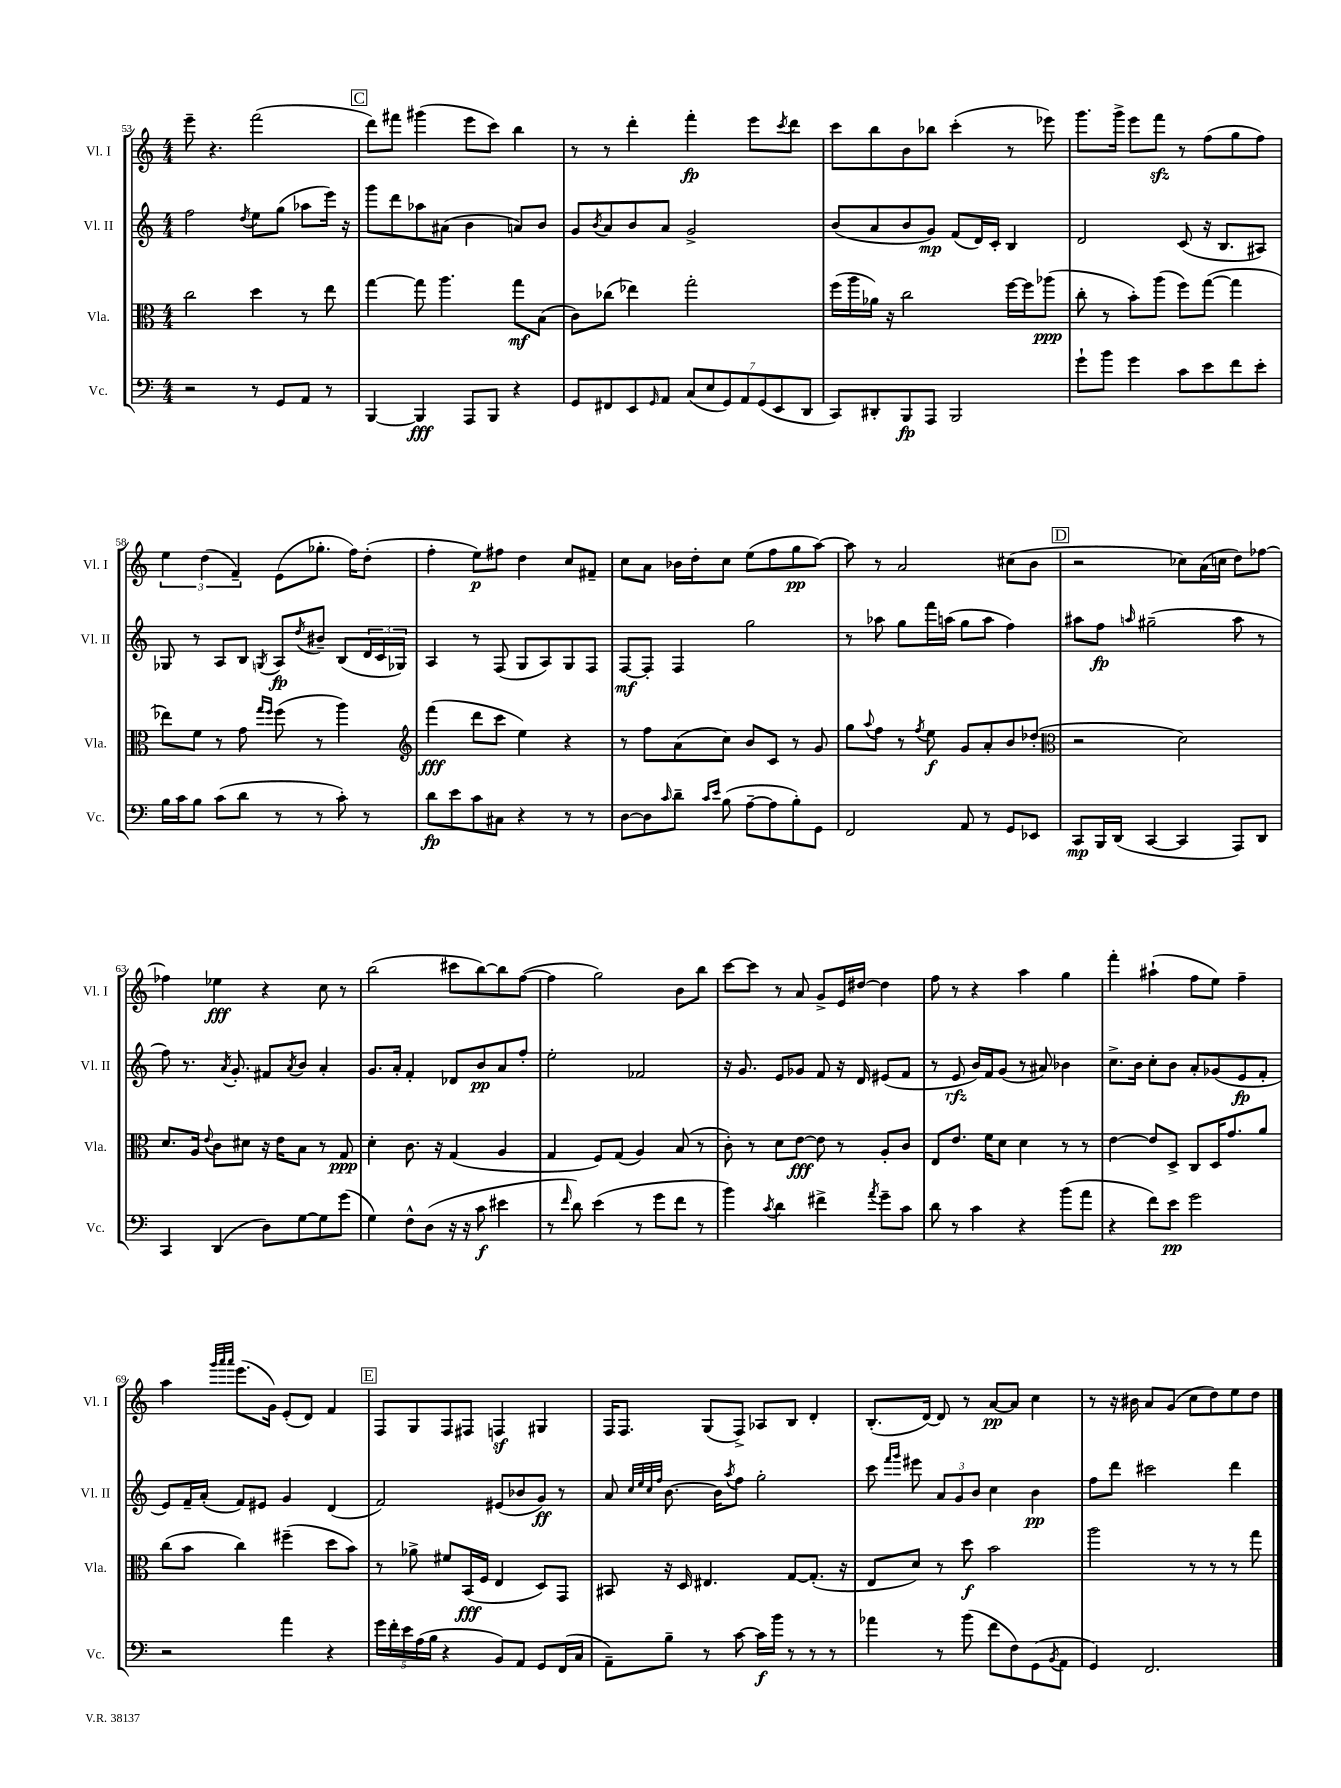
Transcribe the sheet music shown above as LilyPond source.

<<
\new StaffGroup <<
\new Staff = "s0" \with { instrumentName = "Vl. I" shortInstrumentName = "Vl. I" } {
    \clef treble \key c \major \numericTimeSignature \time 4/4
    e'''8-- r4. f'''2( |
    \mark \markup { \box "C" } d'''8) fis'''8 gis'''4( e'''8 c'''8) b''4 |
    r8 r8 d'''4-. f'''4-.\fp e'''8 \acciaccatura { c'''8 } d'''8 |
    c'''8 b''8 b'8 bes''8 c'''4-.( r8 ees'''8) |
    g'''8. g'''16-> e'''8 f'''8\sfz r8 f''8( g''8 f''8) |
    \tuplet 3/2 { e''4 d''4( f'4--) } e'8( ges''8.-. f''16) d''8-.( |
    f''4-. e''8\p) fis''8 d''4 c''8 fis'8-- |
    c''8 a'8 bes'16 d''16-. c''8 e''8( f''8 g''8\pp a''8~) |
    a''8 r8 a'2 cis''8( b'8 |
    \mark \markup { \box "D" } r2 ces''8) a'16( c''16 d''8) fes''8~ |
    fes''4 ees''4\fff r4 c''8 r8 |
    b''2( cis'''8 b''8~) b''8 f''8~( |
    f''4 g''2) b'8 b''8 |
    c'''8~ c'''8 r8 a'8 g'8-> e'16 dis''16~ dis''4 |
    f''8 r8 r4 a''4 g''4 |
    f'''4-. ais''4-!( f''8 e''8) f''4-- |
    a''4 \grace { g'''32 a'''32 a'''32 } e'''8.( g'16) e'8-.( d'8) f'4 |
    \mark \markup { \box "E" } f8 g8 f8 fis8 f4\sf gis4 |
    f16 f8. g8( f8->) aes8 b8 d'4-. |
    b8.-.( d'16~) d'8 r8 a'8~\pp a'8 c''4 |
    r8 r16 bis'16 a'8 g'8( c''8 d''8) e''8 d''8 \bar "|." |
}
\new Staff = "s1" \with { instrumentName = "Vl. II" shortInstrumentName = "Vl. II" } {
    \clef treble \key c \major \numericTimeSignature \time 4/4
    f''2 \acciaccatura { d''8 } e''8 g''8( aes''8 e'''16) r16 |
    \mark \markup { \box "C" } g'''8 d'''8 aes''8 ais'8( b'4 a'8) b'8 |
    g'8 \acciaccatura { b'8 } a'8 b'8 a'8 g'2-> |
    b'8( a'8 b'8 g'8\mp) f'8( d'16) c'16-. b4 |
    d'2 c'8( r16 b8. ais8) |
    ges8 r8 a8 b8 \acciaccatura { g8 } a8\fp \acciaccatura { d''8 } bis'8-- b8( \tuplet 3/2 { d'16 c'16 ges16) } |
    a4 r8 f8( g8 a8) g8 f8 |
    f8~\mf f8-. f4 g''2 |
    r8 aes''8 g''8 f'''16 a''16( g''8 a''8 f''4) |
    \mark \markup { \box "D" } ais''8 f''8\fp \grace { a''16 } gis''2--( a''8 r8 |
    f''8) r8. \acciaccatura { a'8 } g'8.-. fis'8 \acciaccatura { a'8 } b'8 a'4-. |
    g'8. a'16-. f'4-. des'8 b'8\pp a'8 f''8-. |
    e''2-. fes'2 |
    r16 g'8. e'8 ges'8 f'8 r16 d'16 eis'8( f'8 |
    r8 e'8\rfz b'16) f'16 g'8( r8 ais'8) bes'4 |
    c''8.-> b'16 c''8-. b'8 a'8-. ges'8( e'8\fp f'8-. |
    e'8) f'16-- a'16-.( f'8) eis'8 g'4 d'4( |
    \mark \markup { \box "E" } f'2) eis'8( bes'8 g'8\ff) r8 |
    a'8 \grace { c''32 e''32 c''32 f''32 } b'8.~ b'16 \acciaccatura { a''8 } f''8 g''2-. |
    c'''8 \grace { f'''16 g'''16 } eis'''8 \tuplet 3/2 { a'8 g'8 b'8 } c''4 b'4\pp |
    f''8 d'''8 cis'''2 d'''4 \bar "|." |
}
\new Staff = "s2" \with { instrumentName = "Vla." shortInstrumentName = "Vla." } {
    \clef alto \key c \major \numericTimeSignature \time 4/4
    c''2 d''4 r8 e''8 |
    \mark \markup { \box "C" } g''4~ g''8 a''4. g''8\mf b8( |
    c'8) ces''8( ees''4) g''2-. |
    f''16( a''16 aes'16) r16 c''2 f''16~ f''16 aes''8\ppp( |
    c''8-. r8 b'8-.) a''8( f''8) g''8~( g''4 |
    ees''8) f'8 r8 g'8 \grace { g''16 f''16 } f''8( r8 a''4) |
    \clef treble f'''4\fff( d'''8 c'''8 e''4) r4 |
    r8 f''8 a'8( c''8) b'8 c'8 r8 g'8 |
    g''8 \appoggiatura { a''8 } f''8 r8 \acciaccatura { f''8 } e''8\f g'8 a'8-. b'8 des''8-.( |
    \mark \markup { \box "D" } \clef alto r2 d'2) |
    d'8. a16 \appoggiatura { e'8 } c'8 dis'8 r16 e'16 b8 r8 g8\ppp |
    d'4-. c'8. r16 g4( a4 |
    g4 f8) g8( a4) b8( r8 |
    c'8-.) r8 d'8 e'8~\fff e'8 r8 a8-. c'8 |
    e8 e'8. f'16 d'8 d'4 r8 r8 |
    e'4~ e'8 d8-> c8 d16 g'8. a'8 |
    c''8( b'8 c''4) fis''4--( d''8 b'8) |
    \mark \markup { \box "E" } r8 aes'8-> fis'8 b,16\fff( f16 e4 d8) g,8 |
    bis,8 r16 d16 eis4. g8~ g8.-.( r16 |
    e8 d'8) r8 d''8\f b'2 |
    a''2 r8 r8 r8 g''8 \bar "|." |
}
\new Staff = "s3" \with { instrumentName = "Vc." shortInstrumentName = "Vc." } {
    \clef bass \key c \major \numericTimeSignature \time 4/4
    r2 r8 g,8 a,8 r8 |
    \mark \markup { \box "C" } b,,4~ b,,4\fff a,,8 b,,8 r4 |
    g,8 fis,8 e,8 \grace { g,16 } a,8 \tuplet 7/4 { c8( e8 g,8) a,8 g,8( e,8 d,8 } |
    c,8) dis,8-. b,,8\fp a,,8 b,,2 |
    g'8-! b'8 g'4 c'8 e'8 f'8 e'8-. |
    b16 c'16 b8 c'8( d'8 r8 r8 c'8-.) r8 |
    d'8\fp e'8 c'8 cis8 r4 r8 r8 |
    d8~ d8 \grace { c'16 } d'8-- \grace { c'16 e'16 } b8( a8~-- a8 b8-.) g,8 |
    f,2 a,8 r8 g,8 ees,8 |
    \mark \markup { \box "D" } c,8\mp b,,16 d,16( c,4~ c,4 a,,8) d,8 |
    c,4 d,4( d8) g8~ g8 g'8( |
    g4) f8-^ d8( r16 r16 c'8\f eis'4 |
    r8 \grace { f'16 } d'8) e'4( r8 g'8 f'8 r8 |
    b'4) \acciaccatura { c'8 } d'4 fis'4-> \acciaccatura { a'8 } g'8-- c'8 |
    d'8 r8 c'4 r4 b'8( a'8 |
    r4 f'8) e'8\pp g'2 |
    r2 a'4 r4 |
    \mark \markup { \box "E" } \tuplet 5/4 { g'16 f'16-. e'16 a16( b16 } r4 b,8) a,8 g,8 f,16( c16 |
    a,8--) b8-- r8 c'8~ c'16\f b'16 r8 r8 r8 |
    aes'4 r8 b'8( f'8 f8) g,8( \acciaccatura { b,8 } a,8 |
    g,4) f,2. \bar "|." |
}
>>
>>
\layout { \context { \Score currentBarNumber = #53 } }
